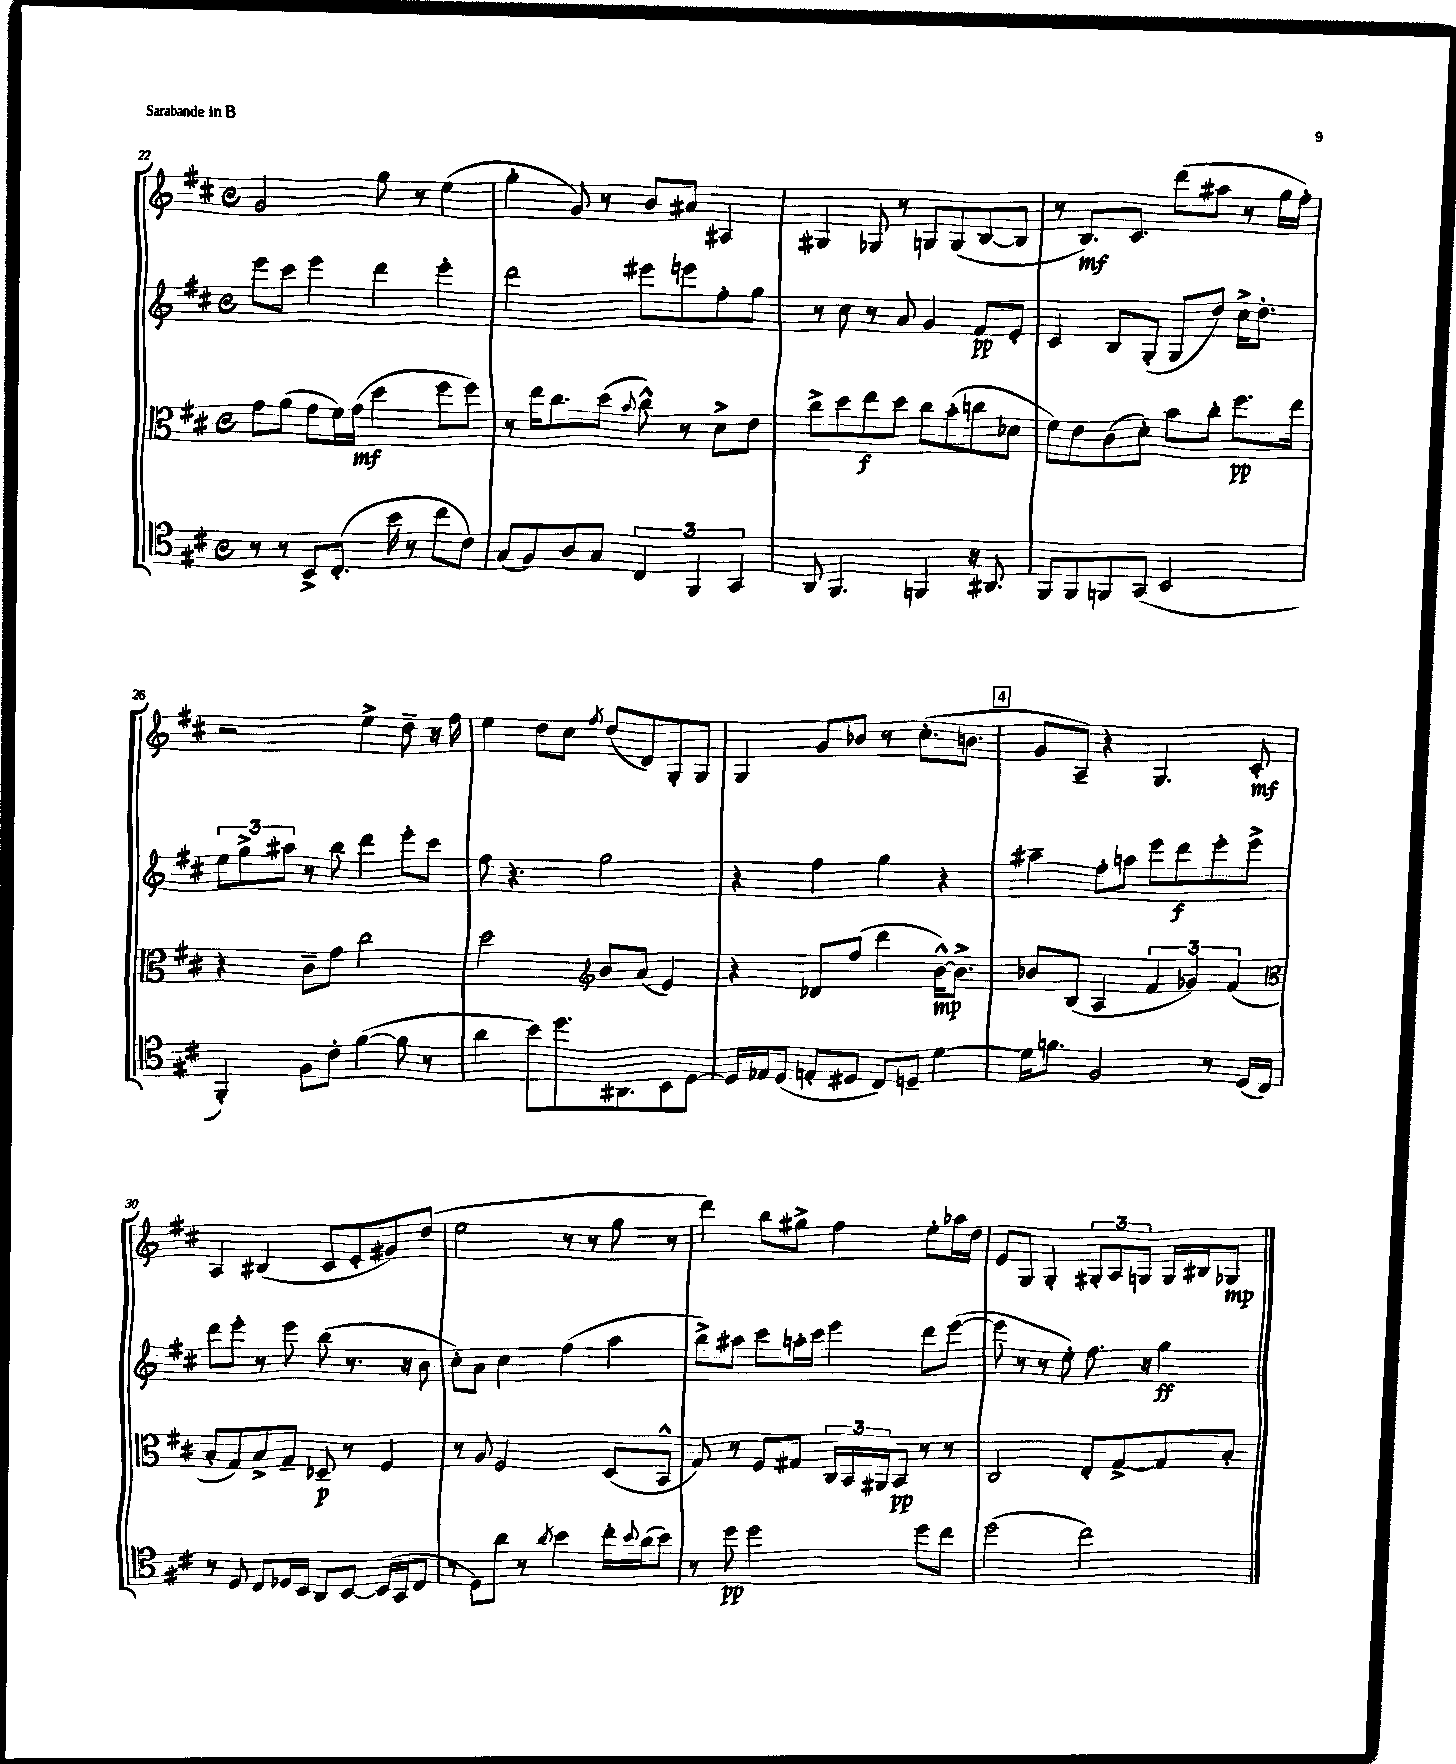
<<
\new StaffGroup <<
\new Staff = "s0" {
    \clef treble \key d \major \defaultTimeSignature \time 4/4
    g'2 g''8 r8 e''4( |
    g''4-. g'8) r8 b'8 ais'8 ais4 |
    gis4 ges8 r8 g8 g8( b8~ b8 |
    r8 b8.\mf) cis'8. d'''8( ais''8 r8 g''16 fis''16-.) |
    r2 e''4-> d''8-- r16 fis''16 |
    e''4 d''8 cis''8 \acciaccatura { fis''8 } d''8( d'8) g8-. g8 |
    g4 g'8 bes'8 r8 cis''8.-.( b'8. |
    \mark \markup { \box "4" } g'8 a8--) r4 g4. cis'8-.\mf |
    a4 bis4( cis'8 e'8-. gis'8) d''8( |
    e''2 r8 r8 g''8 r8 |
    d'''4) b''8 gis''8-> fis''4 e''8-. aes''16 d''16 |
    e'8 g8 g4-. \tuplet 3/2 { gis8-. a8 g8 } g16 bis16 ges8\mp \bar "|." |
}
\new Staff = "s1" {
    \clef treble \key d \major \defaultTimeSignature \time 4/4
    e'''8 cis'''8 e'''4 d'''4 e'''4-. |
    d'''2 eis'''8 e'''8 fis''8-. g''8 |
    r8 cis''8 r8 a'8 g'4 fis'8\pp e'8-. |
    cis'4 b8 g8-.( g8 d''8) cis''16-> d''8.-. |
    \tuplet 3/2 { e''8 g''8-> ais''8 } r8 b''8 d'''4 e'''8-. cis'''8 |
    fis''8 r4. g''2 |
    r4 fis''4 g''4 r4 |
    \mark \markup { \box "4" } ais''4-- fis''8-. a''8 e'''8 d'''8\f e'''8-. e'''8-> |
    d'''8 e'''8-. r8 e'''8 b''8( r8. r16 b'8 |
    cis''8-.) a'8 cis''4 fis''4( a''4 |
    b''8->) ais''8 cis'''8 a''16-. cis'''16 e'''4 d'''8 e'''8~( |
    e'''8 r8 r8 e''8-.) fis''8. r16 g''4\ff \bar "|." |
}
\new Staff = "s2" {
    \clef alto \key d \major \defaultTimeSignature \time 4/4
    g'8 a'8( g'8 fis'16) g'16\mf( d''4 fis''8 fis''8) |
    r8 e''16 cis''8. d''8( \appoggiatura { b'8 } cis''8-^) r8 d'8-> e'8 |
    cis''8-> d''8 e''8\f d''8 cis''8 b'8-.( c''8 des'8 |
    fis'8) e'8 cis'8( d'8-.) b'8 cis''8-. fis''8.\pp e''16 |
    r4 cis'8-- g'8 cis''2 |
    d''2 \clef treble b'8 a'8( e'4) |
    r4 des'8 fis''8( d'''4 b'16~-^\mp) b'8.-> |
    \mark \markup { \box "4" } bes'8 b8( a4 \tuplet 3/2 { fis'4 ges'4) fis'4( } |
    \clef alto b8-. g8) b8-> g8-- des8--\p r8 fis4 |
    r8 a8 fis2 d8( b,8-^ |
    g8) r8 fis8 gis8 \tuplet 3/2 { cis16 b,16 ais,16 } b,8\pp r8 r8 |
    cis2 e8-. g8~-> g8 b8-. \bar "|." |
}
\new Staff = "s3" {
    \clef tenor \key d \major \defaultTimeSignature \time 4/4
    r8 r8 b,8-> cis8.-.( b'16 r8 cis''8 cis'8) |
    g8( fis8) a8 g8 \tuplet 3/2 { cis4 fis,4 g,4 } |
    a,8 fis,4. f,4 r16 ais,8. |
    fis,8 fis,8 f,8 g,8( b,2 |
    fis,4-.) fis8 cis'8-. fis'4~( fis'8 r8 |
    a'4 b'8) d''8. ais,8. b,8 d8~ |
    d16 ees16 d8( e8-. dis8 cis8) d8-- d'4~ |
    \mark \markup { \box "4" } d'16 f'8. fis2 r8 d16( cis16) |
    r8 d8 cis8 des16 b,16 a,8 b,8~ b,16( g,16 cis8 |
    r8 d8) a'8 r8 \acciaccatura { a'8 } b'4 cis''16-. \appoggiatura { b'8 } a'16( b'8) |
    r8 d''8\pp d''2 d''8 cis''8 |
    d''2( cis''2) \bar "|." |
}
>>
>>
\layout { \context { \Score currentBarNumber = #22 } }
